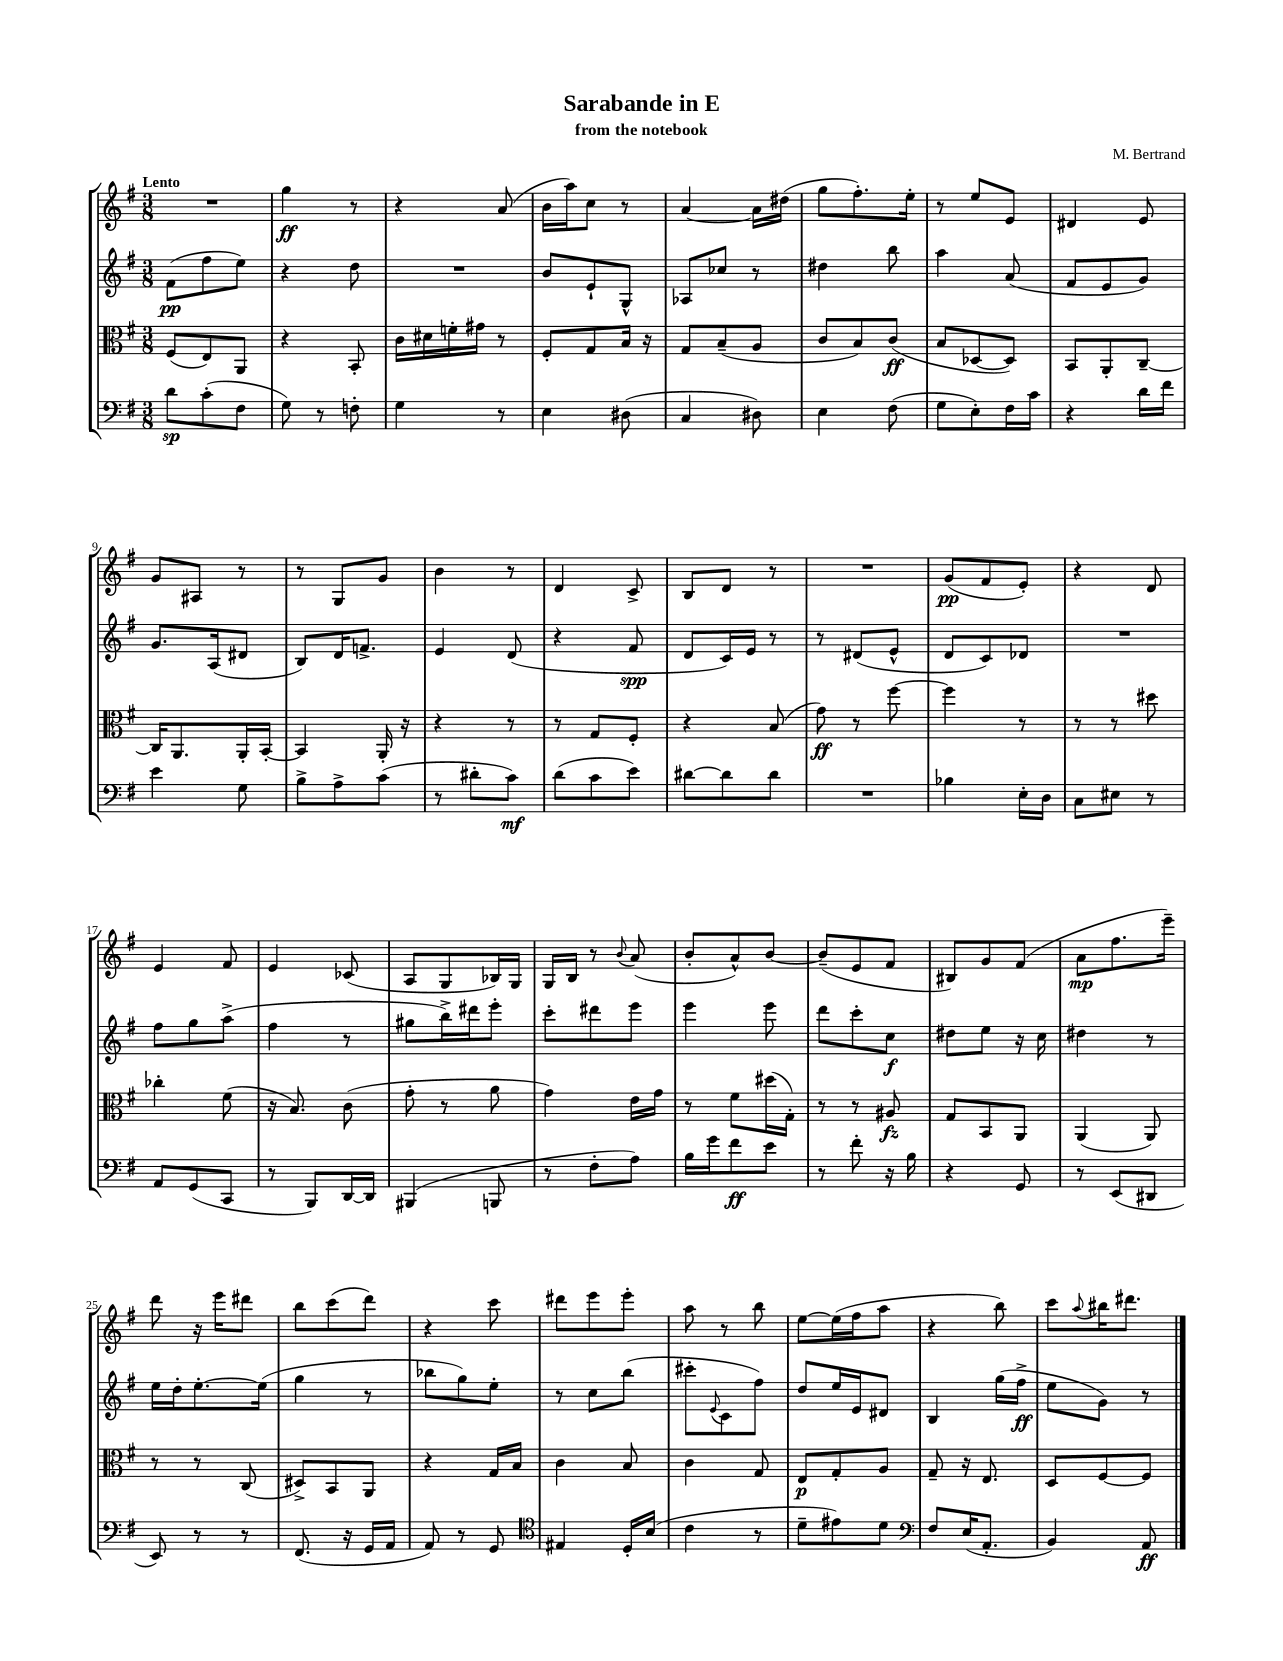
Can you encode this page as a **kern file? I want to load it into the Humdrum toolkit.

**kern	**kern	**kern	**kern
*staff4	*staff3	*staff2	*staff1
*clefF4	*clefC3	*clefG2	*clefG2
*k[f#]	*k[f#]	*k[f#]	*k[f#]
*M3/8	*M3/8	*M3/8	*M3/8
8d	(8F#	(8f#	4.r
(8c'	8E)	8ff#	.
8F#	8AA	8ee)	.
=	=	=	=
8G)	4r	4r	4gg
8r	.	.	.
8F'	8BB'	8dd	8r
=	=	=	=
4G	16c	4.r	4r
.	16d#	.	.
.	16f'	.	.
.	16g#	.	.
8r	8r	.	(8a
=	=	=	=
4E	8F#'	8b	16b
.	.	.	16aa)
.	8G	8e`	8cc
(8D#	16B	8G^^	8r
.	16r	.	.
=	=	=	=
4C	8G	8A-	[4a
.	(8B~	8cc-	.
8D#)	8A	8r	16a]
.	.	.	(16dd#
=	=	=	=
4E	8c	4dd#	8gg
.	8B)	.	8.ff#')
(8F#	(8c	8bb	.
.	.	.	16ee'
=	=	=	=
8G	8B	4aa	8r
8E')	[8D-	.	8ee
16F#	8D-])	(8a	8e
16c	.	.	.
=	=	=	=
4r	8BB	8f#	4d#
.	8AA'	8e	.
16d	[8C~	8g)	8e
16f#	.	.	.
=	=	=	=
4e	16C]	8.g	8g
.	8.AA	.	.
.	.	.	8A#
.	.	(16A	.
8G	16AA'	8d#	8r
.	[16BB'	.	.
=	=	=	=
8B^	4BB]	8B)	8r
8A^	.	16d	8G
.	.	8.f^	.
(8c	16AA'	.	8g
.	16r	.	.
=	=	=	=
8r	4r	4e	4b
8d#'	.	.	.
8c)	8r	(8d	8r
=	=	=	=
(8d	8r	4r	4d
8c	8G	.	.
8e)	8F#'	8f#	8c^
=	=	=	=
[8d#	4r	8d	8B
8d#]	.	16c)	8d
.	.	16e	.
8d#	(8B	8r	8r
=	=	=	=
4.r	8g)	8r	4.r
.	8r	(8d#	.
.	[8ff#	8e^^	.
=	=	=	=
4B-	4ff#]	8d	(8g
.	.	8c)	8f#
16E'	8r	8d-	8e')
16D	.	.	.
=	=	=	=
8C	8r	4.r	4r
8E#	8r	.	.
8r	8dd#	.	8d
=	=	=	=
8AA	4cc-'	8ff#	4e
(8GG	.	8gg	.
8CC	(8f#	(8aa^	8f#
=	=	=	=
8r	16r	4ff#	4e
.	8.B)	.	.
8BBB)	.	.	.
[16DD	(8c	8r	(8c-
16DD]	.	.	.
=	=	=	=
(4BBB#	8g'	8gg#	8A
.	8r	16bb^)	8G
.	.	16ddd#	.
8BBB	8a	8eee'	16B-)
.	.	.	16G
=	=	=	=
8r	4g)	8ccc'	16G
.	.	.	16B
8F#'	.	8ddd#	8r
.	.	.	8qqb
8A)	16e	8eee	(8a
.	16g	.	.
=	=	=	=
16B	8r	4eee	8b'
16g	.	.	.
8f#	8f#	.	8a^^)
8e	(16dd#	8eee	[8b
.	16G')	.	.
=	=	=	=
8r	8r	8ddd	(8b~]
8f#'	8r	8ccc'	8e
16r	8A#	8cc	8f#
16B	.	.	.
=	=	=	=
4r	8G	8dd#	8B#)
.	8BB	8ee	8g
8GG	8AA	16r	(8f#
.	.	16cc	.
=	=	=	=
8r	(4AA	4dd#	8a
(8EE	.	.	8.ff#
8DD#	8AA)	8r	.
.	.	.	16eee~)
=	=	=	=
8EE)	8r	16ee	8ddd
.	.	16dd'	.
8r	8r	[8.ee'	16r
.	.	.	16eee
8r	(8C	.	8ddd#
.	.	(16ee]	.
=	=	=	=
(8.FF#	8D#^)	4gg	8bb
.	8BB	.	(8ccc
16r	.	.	.
16GG	8AA	8r	8ddd)
16AA	.	.	.
=	=	=	=
8AA)	4r	8bb-	4r
8r	.	8gg)	.
8GG	16G	8ee'	8ccc
.	16B	.	.
=	=	=	=
*clefC4	*	*	*
4E#	4c	8r	8ddd#
.	.	8cc	8eee
16D'	8B	(8bb	8eee'
(16B	.	.	.
=	=	=	=
4c	4c	8ccc#'	8aa
.	.	8qqe	.
.	.	8c	8r
8r	8G	8ff#)	8bb
=	=	=	=
8d~	8E	8dd	[8ee
8e#)	8G'	16ee	(16ee]
.	.	16e	16ff#
8d	8A	8d#	8aa
=	=	=	=
*clefF4	*	*	*
8F#	8G~	4B	4r
(16E	16r	.	.
8.AA'	8.E	.	.
.	.	(16gg	8bb)
.	.	16ff#^	.
=	=	=	=
4BB)	8D	8ee	8ccc
.	.	.	8qqaa
.	[8F#	8g)	16bb#
.	.	.	8.ddd#
8AA	8F#]	8r	.
==	==	==	==
*-	*-	*-	*-
